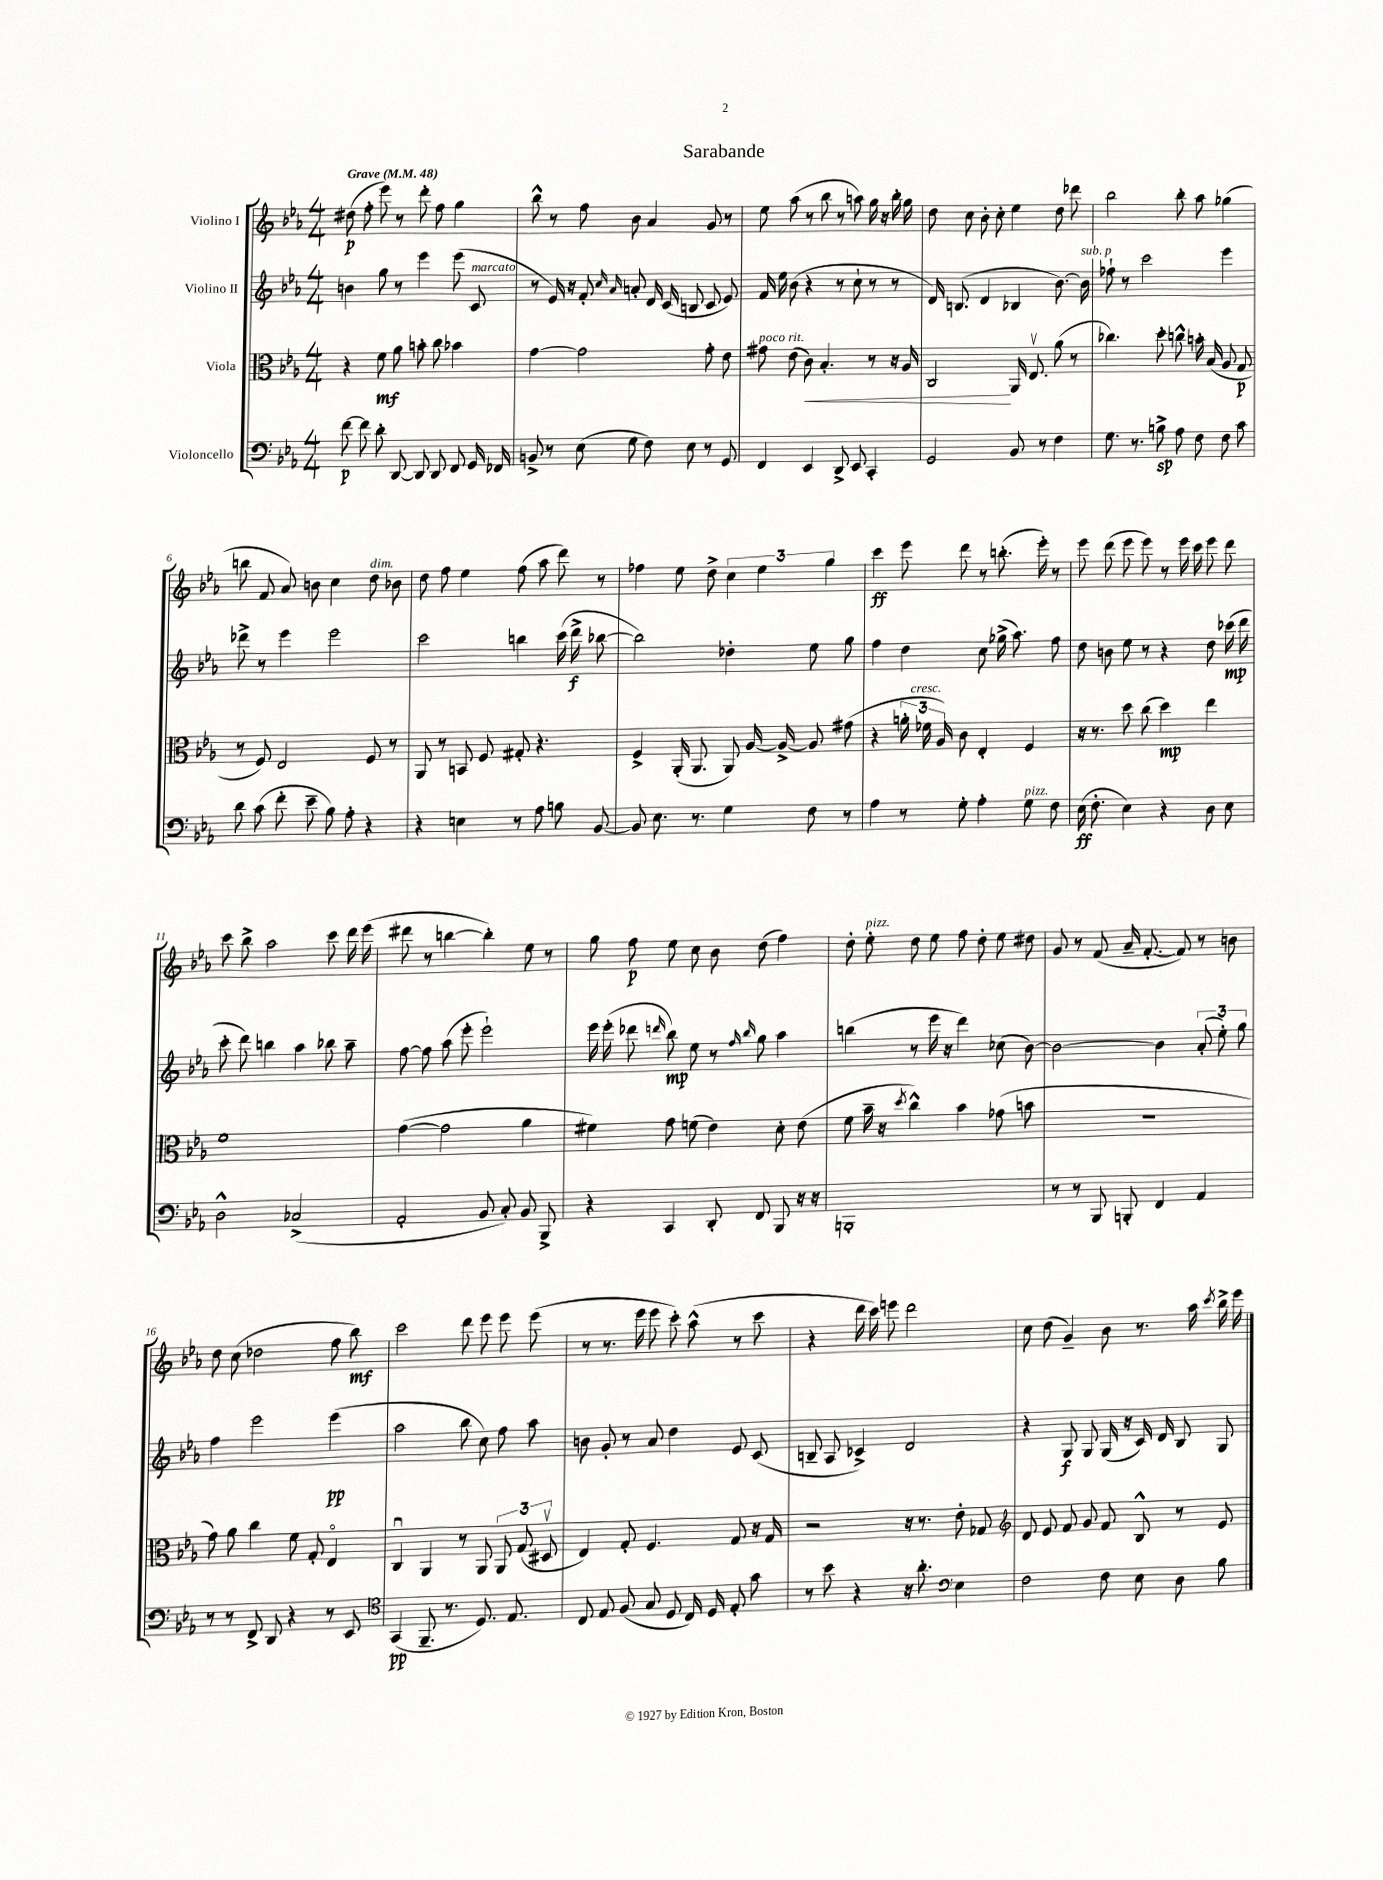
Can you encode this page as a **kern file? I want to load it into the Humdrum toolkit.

**kern	**kern	**kern	**kern
*staff4	*staff3	*staff2	*staff1
*clefF4	*clefC3	*clefG2	*clefG2
*k[b-e-a-]	*k[b-e-a-]	*k[b-e-a-]	*k[b-e-a-]
*M4/4	*M4/4	*M4/4	*M4/4
*MM48	*MM48	*MM48	*MM48
[8f	4r	4b	(8dd#
8f]	.	.	8ff'
8d'	8f	8gg	8eee-)
[8DD	8a-	8r	8r
8DD]	8b'	4eee-	8ddd'
8DD	8cc	.	8ff
8FF	4b-	(8eee-	4gg
16GG	.	8c	.
16FF-	.	.	.
=	=	=	=
8BB^	[4g	8r	8bb-^^
8r	.	16e-)	8r
.	.	16r	.
(8E-	2g]	8f'	8ff
.	.	16qqcc	.
.	.	16qqa-	.
8G	.	8a'	8b-
8F)	.	16d	4a-
.	.	(16c	.
8E-	.	8B	.
8r	8g'	8c	8g
8GG	8e-	8e-)	8r
=	=	=	=
4FF	8g#	16f	8ee-
.	.	16ee-	.
.	(8e-	(8b-	(8aa-
4EE-	8c)	4r	8r
.	4.B-'	.	8bb-
8DD^	.	8r	8r
8EE-	.	8cc`	8aa)
4CC'	8r	8r	16gg
.	.	.	16r
.	16r	8r	16bb-'
.	16A-	.	16gg
=	=	=	=
2GG	2C	16d)	8dd
.	.	(8.B	.
.	.	.	8cc
.	.	4d	8b-'
.	.	.	8cc'
8BB-	16AA-	4B-	4ee-
.	8.E-v	.	.
8r	.	.	.
4F	(8a-	[8.b-)	8dd
.	8r	.	8ddd-
.	.	16b-]	.
=	=	=	=
8.G	4.cc-)	8ff-`	2bb-
.	.	8r	.
8.r	.	.	.
.	.	2ccc	.
8B^	8dd'	.	.
8A-	8cc^^	.	8bb-'
8F	16b'	.	8aa-
.	(16B-	.	.
8F	8A-	4eee-	(4gg-
8c	8G	.	.
=	=	=	=
8d	8r	8ddd-^	8bb
(8c	8F)	8r	8f
8f'	2E-	4eee-	8a-)
8e-~	.	.	8b
8B-)	.	2eee-	4cc
8A-'	.	.	.
4r	8F	.	8dd
.	8r	.	8b-
=	=	=	=
4r	8AA-	2ccc	8dd
.	8r	.	8ff
4E	8BB	.	4ee-
.	8F	.	.
8r	8G#'	4bb	(8ff
8A-	4.r	.	8aa-
8B	.	(16ccc	8ddd)
.	.	16ddd^	.
[8BB-	.	[8bb-	8r
=	=	=	=
8BB-]	4F^	2bb-])	4ff-
8.E-	.	.	.
.	(16AA-'	.	8ee-
8.r	8.AA-	.	.
.	.	.	8dd^
4G	8AA-)	4dd-'	6cc
.	[16A-	.	.
.	.	.	6ee-
.	16A-^_	.	.
8F	8A-]	8ee-	.
.	.	.	6gg
8r	(8g#	8gg	.
=	=	=	=
4A-	4r	4ff	4ccc
8r	24a'	4dd	8eee-
.	24f-	.	.
.	24A-)	.	.
8G'	8c	.	8ddd
4A-'	4E-'	8cc	8r
.	.	(16gg-^	(8.bb'
.	.	8.aa-)	.
8G	4F	.	.
.	.	.	16eee-')
8F	.	8ff	8r
=	=	=	=
(16E-	16r	8dd	8eee-
8.F'	8.r	.	.
.	.	8b	(8ddd
4E-)	8dd	8ee-	8eee-
.	(8cc	8r	8eee-)
4r	4dd)	4r	8r
.	.	.	16eee-
.	.	.	16ccc
8D	4ee-	8dd	8eee-
8E-	.	(16ccc-	8ddd
.	.	16ddd	.
=	=	=	=
2D^^	1f	8ccc'	8ccc
.	.	8ddd)	8bb-^
.	.	4bb	2aa-
(2C-^	.	4aa-	.
.	.	8bb-	8ccc
.	.	8aa-~	16ddd
.	.	.	(16eee-
=	=	=	=
2AA-'	([4g	[8ff	8ddd#
.	.	8ff]	8r
.	2g]	(8aa-	[4bb
.	.	8eee-'	.
8BB-	.	2eee-`)	4bb'])
8C')	.	.	.
8BB-	4a-	.	8ee-
8BBB-^	.	.	8r
=	=	=	=
4r	4f#)	16eee-	8gg
.	.	(16eee-'	.
.	.	8ddd-	8ff
.	.	16qqddd	.
4CC	8g	8bb-)	8ee-
.	(8f	8ee-	8cc
8DD'	4e-)	8r	8b-
.	.	16qqff	.
.	.	16qqbb-	.
8FF	.	8gg	(8dd
8BBB-	8d'	4aa-	4ff)
16r	(8e-	.	.
16r	.	.	.
=	=	=	=
1BBB'	8f	(4bb	8dd'
.	16b-~	.	8ee-'
.	16r	.	.
.	8qdd	.	.
.	4cc^^)	8r	8dd
.	.	16eee-	8ee-
.	.	16r	.
.	4b-	4ddd)	8ff
.	.	.	8dd'
.	(8g-	(8cc-	8ee-
.	8b	[8b-)	8dd#
=	=	=	=
8r	1r	2b-_	8g
8r	.	.	8r
8BBB-	.	.	(8f
8BBB'	.	.	16a-~
.	.	.	[8.f'
4FF	.	4b-]	.
.	.	.	8f])
4AA-	.	(12a-'	8r
.	.	12ee-')	.
.	.	.	8b
.	.	12gg	.
=	=	=	=
8r	8g)	4ff	8dd
8r	8a-	.	(8cc
8FF^	4cc	2eee-	2dd-
8DD	.	.	.
4r	8f	.	.
.	8G'	.	.
8r	4E-o	(4eee-	8ff
8EE-	.	.	8bb-)
=	=	=	=
*clefC4	*	*	*
(4GG	4Cu	2aa-	2ccc
8.FF~	4AA-	.	.
8.r	.	.	.
.	8r	8bb-	8ddd
8.D)	8AA-	8cc)	8eee-
.	12AA-	8ff	8eee-
8.E-	.	.	.
.	(12G	.	.
.	.	8aa-	(8eee-
.	12D#v	.	.
=	=	=	=
8C	4E-)	8b	8r
8E-	.	8g'	8.r
(8F	8G'	8r	.
.	.	.	16eee-
8G	4.F	8a-	8eee-
8D	.	4dd	8ccc')
16C)	.	.	(8aa-^^
16D	.	.	.
8E-'	8G	8e-	8r
8g	16r	(8c	8ccc
.	16G	.	.
=	=	=	=
8r	2r	8B~	4r
8b-	.	8A-	.
4r	.	4c-^)	16ddd
.	.	.	16ccc)
.	.	.	8eee
16r	16r	2d	2ddd
8.a-'	8.r	.	.
*clefF4	*	*	*
4E-	8e-'	.	.
.	8G-	.	.
=	=	=	=
*	*clefG2	*	*
2F	8d	4r	8cc
.	8e-	.	(8dd
.	8f	8G	4g~)
.	8g	8G	.
8F	8f	(16G	8b-
.	.	16r	.
8E-	8B-^^	16c)	8.r
.	.	16d	.
8D	8r	8B-	.
.	.	.	16aa-
.	.	.	8qccc
8B-	8e-	8G	16bb-^
.	.	.	16eee-
==	==	==	==
*-	*-	*-	*-
